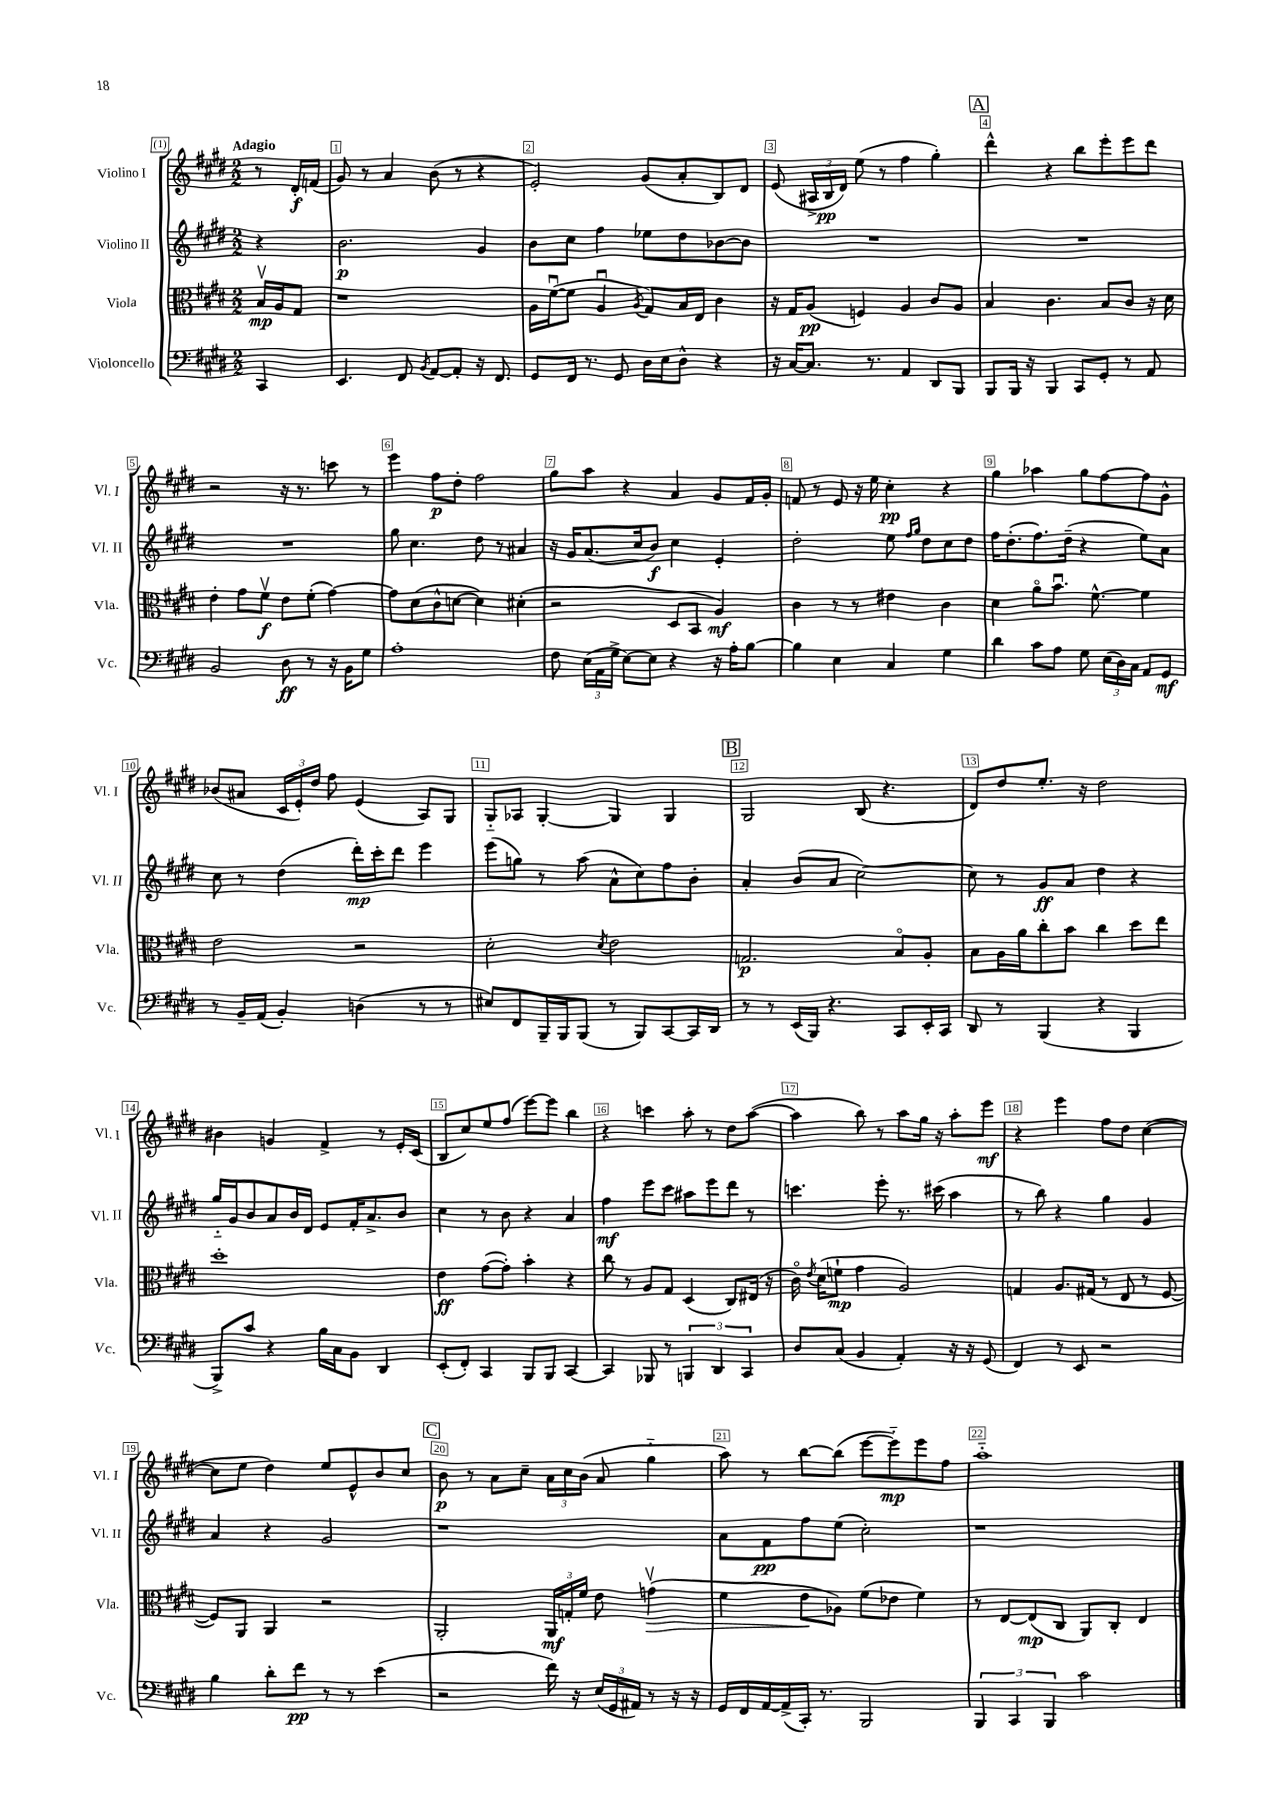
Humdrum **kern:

**kern	**kern	**kern	**kern
*staff4	*staff3	*staff2	*staff1
*clefF4	*clefC3	*clefG2	*clefG2
*k[f#c#g#d#]	*k[f#c#g#d#]	*k[f#c#g#d#]	*k[f#c#g#d#]
*M2/2	*M2/2	*M2/2	*M2/2
4CC#	16Bv	4r	8r
.	16A	.	.
.	8G#	.	16d#'
.	.	.	(16f
=	=	=	=
4.EE	1r	2.b	8g#)
.	.	.	8r
.	.	.	4a
8FF#	.	.	.
8qBB	.	.	.
[8AA	.	.	(8b
8AA']	.	.	8r
16r	.	4g#	4r
8.FF#	.	.	.
=	=	=	=
8GG#	16A	8b	2e')
.	([16f#u	.	.
16FF#	8f#]	8cc#	.
8.r	.	.	.
.	4Au	4ff#	.
8GG#	.	.	.
.	8qA	.	.
16D#	8G#)	8ee-	(8g#
16E	.	.	.
8D#^^	16B	8dd#	8a'
.	16E	.	.
4r	4c#	[8b-	8B)
.	.	8b-]	8d#
=	=	=	=
16r	16r	1r	(8e
[16C#	16G#	.	.
8.C#]	(8A	.	24A#^
.	.	.	24B
.	.	.	24d#)
.	4F)	.	(8ee
8.r	.	.	.
.	.	.	8r
4AA	4A	.	4ff#
8DD#	8c#	.	4gg#')
8BBB	8A	.	.
=	=	=	=
8BBB	4B	1r	4ddd#^^
16BBB	.	.	.
16r	.	.	.
4BBB	4.c#	.	4r
8CC#	.	.	8bb
8GG#'	8B	.	8eee'
8r	8c#	.	8eee
8AA	16r	.	8ddd#
.	16d#	.	.
=	=	=	=
2BB	4e'	1r	2r
.	8g#	.	.
.	8f#v	.	.
8D#	8e	.	16r
.	.	.	8.r
8r	(8f#'	.	.
16r	[4g#)	.	8ccc
16BB	.	.	.
8G#	.	.	8r
=	=	=	=
1A'	8g#]	8gg#	4eee
.	(8d#	4.cc#	.
.	8c#^^	.	8ff#
.	[8d	.	8dd#'
.	4d])	8dd#	2ff#
.	.	8r	.
.	(4d#'	4a#	.
=	=	=	=
8F#	2r	16r	8gg#
.	.	16g#	.
(24E	.	(8.a	8aa
24AA	.	.	.
24G#^	.	.	.
[8E)	.	.	4r
.	.	16cc#	.
8E]	.	8b)	.
4r	8D#	4cc#	4a
.	8BB	.	.
16r	4A)	4e'	8g#
16A'	.	.	.
[8B	.	.	16f#
.	.	.	16g#'
=	=	=	=
4B]	4c#	2dd#'	8f
.	.	.	8r
4E	8r	.	8e
.	8r	.	16r
.	.	.	16ee
4C#	4e#	8ee	4cc#'
.	.	16qqff#	.
.	.	16qqgg#	.
.	.	8dd#	.
4G#	4c#	8cc#	4r
.	.	8dd#	.
=	=	=	=
4d#	4d#	16ff#	4gg#
.	.	(8.dd#'	.
8c#	8ao	8.ff#)	4aa-
8A	8.bu	.	.
.	.	(16dd#~	.
8G#	.	4r	8gg#
.	[8.f#^^	.	.
(24E	.	.	[8ff#
24D#)	.	.	.
24C#	.	.	.
8AA	4f#]	8ee)	8ff#]
8GG#	.	8a	8g#^^
=	=	=	=
8r	2e	8cc#	(8b-
16BB~	.	8r	8a#
(16AA	.	.	.
4BB')	.	(4dd#	24c#
.	.	.	24e')
.	.	.	24dd#
.	.	.	8ff#
(4D	2r	16ddd#')	(4e
.	.	16ccc#'	.
.	.	8ddd#	.
8r	.	4eee	8A)
8r	.	.	8G#
=	=	=	=
8E#)	2d#'	(8eee	8G#'~
8FF#	.	8gg)	8A-
16BBB~	.	8r	[4G#'
16BBB	.	.	.
(8BBB	.	(8aa	.
.	8qd#	.	.
8r	2e	8a^^	4G#]
8BBB)	.	8cc#)	.
[8CC#	.	8ff#	4G#
16CC#]	.	8b'	.
16DD#	.	.	.
=	=	=	=
8r	2.G	4a'	2G#
8r	.	.	.
(16EE	.	(8b	.
16BBB)	.	.	.
4.r	.	8a	.
.	.	[2cc#)	(8B
.	.	.	4.r
8CC#	8Bo	.	.
16EE'	8A'	.	.
16CC#	.	.	.
=	=	=	=
8DD#	8B	8cc#]	8d#)
8r	16A	8r	8dd#
.	16a	.	.
(4BBB	8cc#'	8g#	8.ee'
.	8b	8a	.
.	.	.	16r
4r	4cc#	4dd#	2dd#
4BBB	8dd#	4r	.
.	8ee	.	.
=	=	=	=
8BBB^)	1dd#'	16gg#'~	4b#
.	.	16g#	.
8c#	.	8b	.
4r	.	8a	4g
.	.	16b	.
.	.	16d#	.
16B	.	8e	4f#^
16C#	.	.	.
8BB	.	16f#'	.
.	.	8.a^	.
4DD#	.	.	8r
.	.	8b	16e'
.	.	.	(16c#
=	=	=	=
(8EE'	4e	4cc#	8B
8FF#')	.	.	8cc#)
4CC#	([8g#	8r	8ee
.	8g#'])	8b	(8ff#
8BBB	4b'	4r	[8eee)
8BBB	.	.	8eee]
[4CC#	4r	4a	4bb
=	=	=	=
4CC#]	8cc#	4ff#	4r
.	8r	.	.
8BBB-	8A	8eee	4ccc
8r	8G#	8ccc#	.
6BBB	(4D#	8aa#	8aa'
.	.	8eee	8r
6DD#	.	.	.
.	8C#)	8ddd#	8dd#
6CC#	.	.	.
.	(16E#	8r	([8aa
.	16r	.	.
=	=	=	=
8D#	16c#o)	4.ccc	4aa]
.	8qe	.	.
.	(16d#	.	.
(8C#	8f`	.	.
4BB	4g#	.	8bb)
.	.	8eee'	8r
4AA')	2A)	8.r	8aa
.	.	.	16gg#
.	.	(16ccc#	16r
16r	.	4aa	8aa'
16r	.	.	.
(8GG#	.	.	8eee
=	=	=	=
4FF#)	4G	8r	4r
.	.	8bb)	.
8r	8.A	4r	4eee
8EE	.	.	.
.	(16G#	.	.
2r	8r	4gg#	8ff#
.	8E	.	8dd#
.	8r	4g#	([4cc#
.	[8F#	.	.
=	=	=	=
4B	8F#])	4a	8cc#]
.	8AA	.	8ee
8d#'	4AA	4r	4dd#)
8f#	.	.	.
8r	2r	2g#	8ee
8r	.	.	8e^^
(4e	.	.	8b
.	.	.	8cc#
=	=	=	=
2r	2AA'	1r	8b
.	.	.	8r
.	.	.	8a
.	.	.	8cc#~
16f#)	24AA	.	24a
.	24G'	.	24cc#
16r	.	.	.
.	24f#	.	(24b
(24E	8e	.	8a
24GG#	.	.	.
24AA#)	.	.	.
8r	(4gv	.	4gg#'~
16r	.	.	.
16r	.	.	.
=	=	=	=
16GG#	4f#	8a	8aa)
16FF#	.	.	.
[16AA	.	8f#	8r
(16AA^]	.	.	.
16CC#')	8e	8ff#	[8bb
8.r	.	.	.
.	8A-)	(8ee	(8bb]
2BBB	(8f#	2cc#')	[8eee
.	8e-	.	8eee'~])
.	4f#)	.	8eee
.	.	.	8ff#
=	=	=	=
6BBB	8r	1r	1aa'~
.	[8E	.	.
6CC#	.	.	.
.	(8E]	.	.
6BBB	.	.	.
.	8C#	.	.
2c#	8AA)	.	.
.	8C#'	.	.
.	4E	.	.
==	==	==	==
*-	*-	*-	*-
